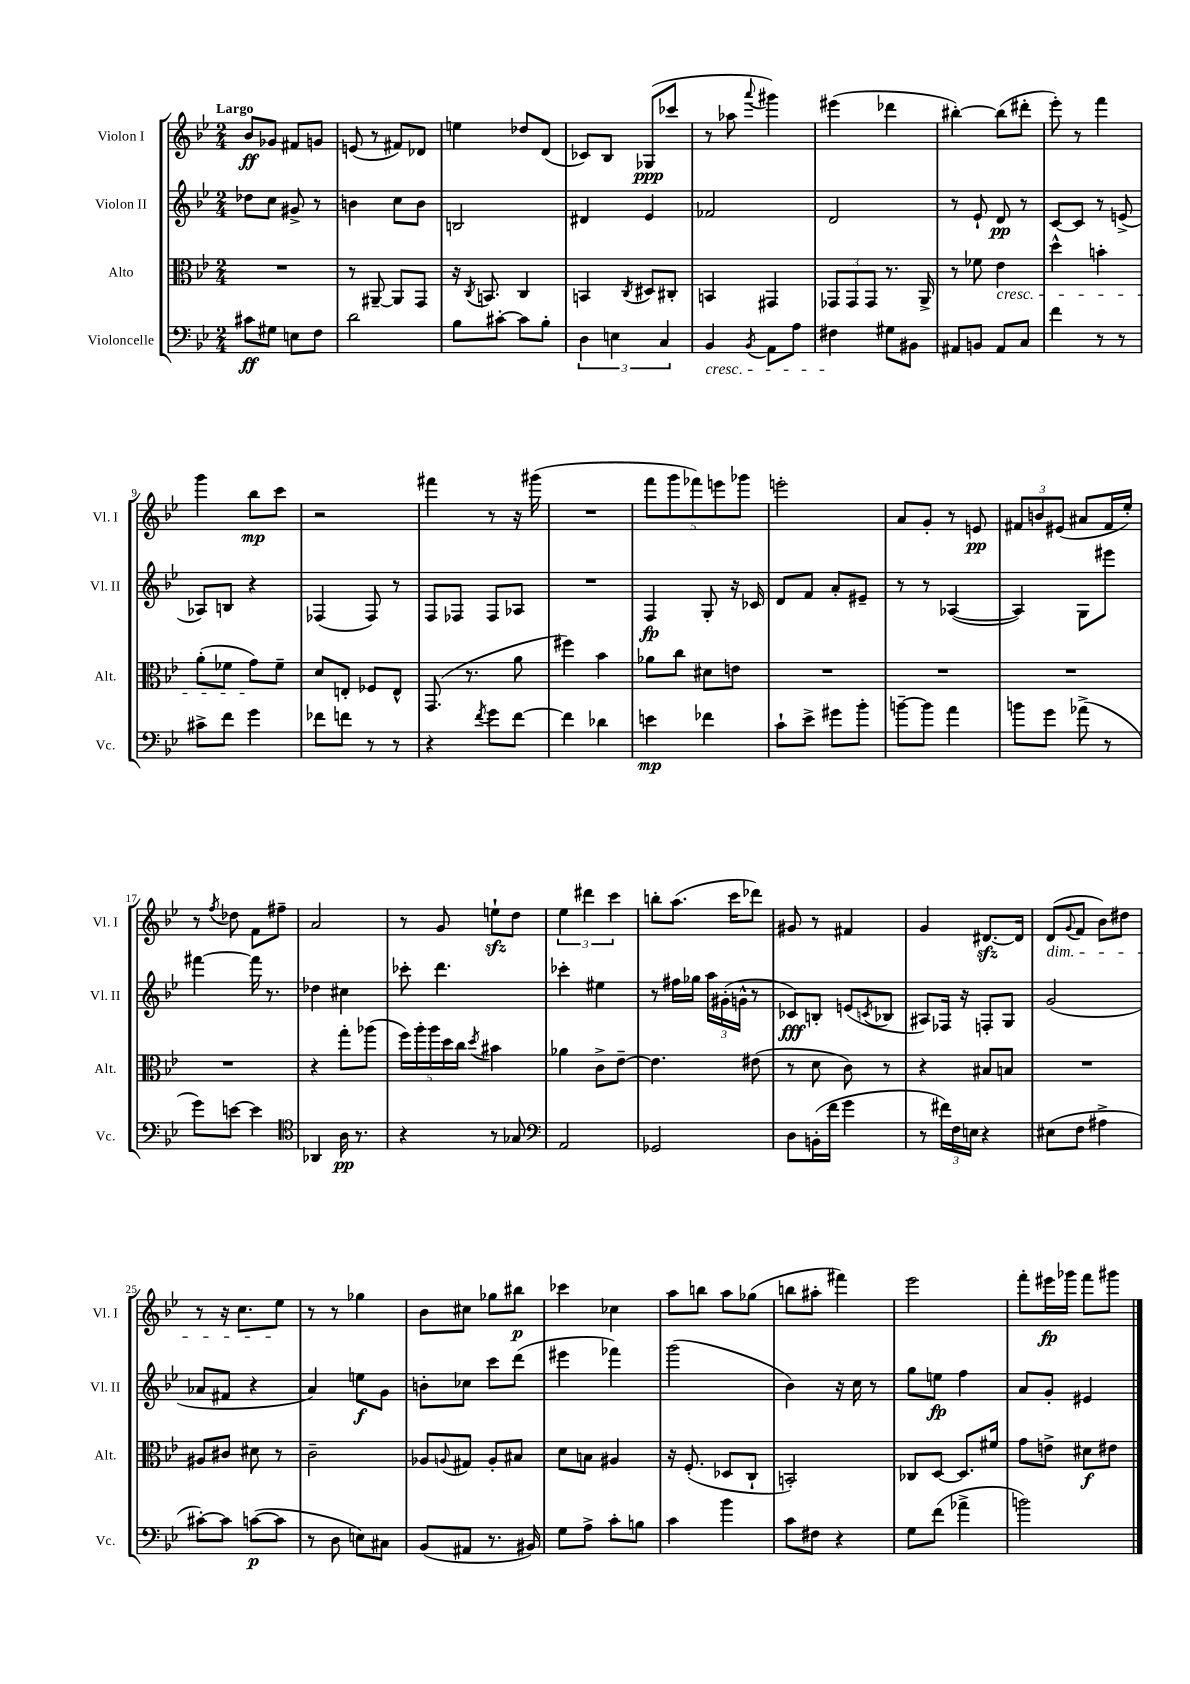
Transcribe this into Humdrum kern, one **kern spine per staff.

**kern	**dynam	**kern	**dynam	**kern	**dynam	**kern	**dynam
*part4	*part4	*part3	*part3	*part2	*part2	*part1	*part1
*staff4	*staff4	*staff3	*staff3	*staff2	*staff2	*staff1	*staff1
*I"Violoncelle	*	*I"Alto	*	*I"Violon II	*	*I"Violon I	*
*I'Vc.	*	*I'Alt.	*	*I'Vl. II	*	*I'Vl. I	*
*clefF4	*	*clefC3	*	*clefG2	*	*clefG2	*
*k[b-e-]	*	*k[b-e-]	*	*k[b-e-]	*	*k[b-e-]	*
*M2/4	*	*M2/4	*	*M2/4	*	*M2/4	*
=1	=1	=1	=1	=1	=1	=1	=1
!	!	!	!	!	!	!LO:TX:a:B:t=Largo	!
8c#X\L	ff	2r	.	8dd-X\L	.	8b-/L	ff
8G#X\J	.	.	.	8cc\J	.	8g-X/J	.
8En\L	.	.	.	8g#X^/	.	8f#X/L	.
8F\J	.	.	.	8r	.	8gn/J	.
=2	=2	=2	=2	=2	=2	=2	=2
2d\	.	8r	.	4bn\	.	(8en/	.
.	.	[8AA#X~/	.	.	.	8r	.
.	.	8AA#/L]	.	8cc\L	.	8f#X/L)	.
.	.	8GG/J	.	8b\J	.	8d-X/J	.
=3	=3	=3	=3	=3	=3	=3	=3
8B-\L	.	16r	.	2Bn/	.	4een\	.
.	.	8qC/	.	.	.	.	.
.	.	8.BBn/	.	.	.	.	.
[8c#X'\J	.	.	.	.	.	.	.
8c#\L]	.	4C/	.	.	.	8dd-X/L	.
8B-'\J	.	.	.	.	.	(8d/J	.
=4	=4	=4	=4	=4	=4	=4	=4
6D\	.	4BBn/	.	4d#X/	.	8c-X/L)	.
.	.	.	.	.	.	8B-/J	.
6En\	.	.	.	.	.	.	.
.	.	8qC/	.	.	.	.	.
.	.	8D#X/L	.	4e-/	.	(8G-X/L	ppp
6C/	.	.	.	.	.	.	.
.	.	8C#X'/J	.	.	.	8ccc-X/J	.
=5	=5	=5	=5	=5	=5	=5	=5
!LO:TX:b:i:t=cresc.	!	!	!	!	!	!	!
4BB-/	.	4BBn/	.	2f-X/	.	8r	.
.	.	.	.	.	.	8aa-X\	.
8qBB-/	.	.	.	.	.	8qqaaa/	.
8AA\L	.	4GG#X/	.	.	.	4ggg#X\)	.
8A\J	.	.	.	.	.	.	.
=6	=6	=6	=6	=6	=6	=6	=6
4F#X\	.	12GG-X/L	.	2d/	.	(4eee#X\	.
.	.	12GG-/	.	.	.	.	.
.	.	12GG-/J	.	.	.	.	.
8G#X\L	.	8.r	.	.	.	4ddd-X\	.
8BB#X\J	.	.	.	.	.	.	.
.	.	16AA^/	.	.	.	.	.
=7	=7	=7	=7	=7	=7	=7	=7
8AA#X/L	.	8r	.	8r	.	[4bb#X'\)	.
8BBn/J	.	8f-X\	.	8e-`/	.	.	.
!	!	!LO:TX:b:i:t=cresc.	!	!	!	!	!
8AA#/L	.	4e-\	.	8d/	pp	(8bb#\L]	.
8C/J	.	.	.	8r	.	8ddd#X'\J	.
=8	=8	=8	=8	=8	=8	=8	=8
4f\	.	4dd^^\	.	[8c/L	.	8eee-'\)	.
.	.	.	.	8c/J]	.	8r	.
8r	.	4bn'\	.	8r	.	4fff\	.
8r	.	.	.	(8en^/	.	.	.
!!LO:LB:g=z
=9	=9	=9	=9	=9	=9	=9	=9
8c#X^\L	.	(8a'\L	.	8A-X/L)	.	4ggg\	.
8f\J	.	8f-X\J	.	8Bn/J	.	.	.
4g\	.	8g\L)	.	4r	.	8bb-\L	mp
.	.	8f-~\J	.	.	.	8ccc\J	.
=10	=10	=10	=10	=10	=10	=10	=10
8f-X\L	.	8d/L	.	(4F-X/	.	2r	.
8fn\J	.	8En'/J	.	.	.	.	.
8r	.	8F-X/L	.	8F-/)	.	.	.
8r	.	8E^^/J	.	8r	.	.	.
=11	=11	=11	=11	=11	=11	=11	=11
4r	.	(8.GG/	.	8F/L	.	4fff#X\	.
.	.	.	.	8F-X/J	.	.	.
.	.	8.r	.	.	.	.	.
8qf/	.	.	.	.	.	.	.
8g\L	.	.	.	8F-/L	.	8r	.
[8f\J	.	8a\	.	8A-X/J	.	16r	.
.	.	.	.	.	.	(16ggg#X\	.
=12	=12	=12	=12	=12	=12	=12	=12
4f\]	.	4ff#X\)	.	2r	.	2r	.
4d-X\	.	4b-\	.	.	.	.	.
=13	=13	=13	=13	=13	=13	=13	=13
4en\	mp	8a-X\L	.	4F/	fp	10fff\L	.
.	.	.	.	.	.	10ggg\	.
.	.	8cc\J	.	.	.	.	.
.	.	.	.	.	.	10fff-X\)	.
4f-X\	.	8d#X\L	.	8G'/	.	.	.
.	.	.	.	.	.	10eeen\	.
.	.	8en\J	.	16r	.	.	.
.	.	.	.	.	.	10ggg-X\J	.
.	.	.	.	16c-X/	.	.	.
=14	=14	=14	=14	=14	=14	=14	=14
8c`\L	.	2r	.	8d/L	.	2eeen'\	.
8e-^\J	.	.	.	8f/J	.	.	.
8g#X\L	.	.	.	8a'/L	.	.	.
8b-'\J	.	.	.	8e#X~/J	.	.	.
=15	=15	=15	=15	=15	=15	=15	=15
[8bn~\L	.	2r	.	8r	.	8a/L	.
8b\J]	.	.	.	8r	.	8g'/J	.
4a\	.	.	.	([4A-X/	.	8r	.
.	.	.	.	.	.	8en/	pp
=16	=16	=16	=16	=16	=16	=16	=16
8bn\L	.	2r	.	4A-/])	.	12f#X/L	.
.	.	.	.	.	.	12bn/	.
8g\J	.	.	.	.	.	.	.
.	.	.	.	.	.	(12e#X/J	.
(8a-X^\	.	.	.	8G\L	.	8a#X/L	.
8r	.	.	.	8eee#X\J	.	16f#/L	.
.	.	.	.	.	.	16ee-'/JJ)	.
!!LO:LB:g=z
=17	=17	=17	=17	=17	=17	=17	=17
8g\L)	.	2r	.	[4fff#X\	.	8r	.
.	.	.	.	.	.	8qff/	.
[8en\J	.	.	.	.	.	8dd-X\	.
4e\]	.	.	.	16fff#\]	.	8f\L	.
.	.	.	.	8.r	.	.	.
.	.	.	.	.	.	8ff#X~\J	.
=18	=18	=18	=18	=18	=18	=18	=18
*clefC4	*	*	*	*	*	*	*
4AA-X/	.	4r	.	4dd-X\	.	2a/	.
16A\	pp	8gg'\L	.	4cc#X\	.	.	.
8.r	.	.	.	.	.	.	.
.	.	(8aa-X\J	.	.	.	.	.
=19	=19	=19	=19	=19	=19	=19	=19
4r	.	20ff\LL)	.	8ccc-X'\	.	8r	.
.	.	20aa'\	.	.	.	.	.
.	.	20aa\	.	.	.	.	.
.	.	.	.	4.ddd\	.	8g/	.
.	.	20dd\	.	.	.	.	.
.	.	20cc\JJ	.	.	.	.	.
.	.	8qdd/	.	.	.	.	.
8r	.	4b#X\	.	.	.	8eenzz`\L	.
8G-X/	.	.	.	.	.	8dd\J	.
=20	=20	=20	=20	=20	=20	=20	=20
*clefF4	*	*	*	*	*	*	*
2AA/	.	4a-X\	.	4ccc-X'\	.	6ee-\	.
.	.	.	.	.	.	6ddd#X\	.
.	.	8c^\L	.	4ee#X\	.	.	.
.	.	.	.	.	.	6ccc\	.
.	.	[8e-~\J	.	.	.	.	.
=21	=21	=21	=21	=21	=21	=21	=21
2GG-X/	.	4.e-\]	.	8r	.	8bbn'\L	.
.	.	.	.	16ff#X\LL	.	(8.aa\J	.
.	.	.	.	16gg-X\JJ	.	.	.
.	.	.	.	24aa\LL	.	.	.
.	.	.	.	(24g#X'\	.	.	.
.	.	.	.	.	.	16ccc\KL	.
.	.	.	.	24gn^^\JJ	.	.	.
.	.	(8e#X\	.	8r	.	8ddd-X\J)	.
=22	=22	=22	=22	=22	=22	=22	=22
8D\L	.	8r	.	8c-X/L)	fff	8g#X/	.
(16BBn'\L	.	8d\	.	8Bn'/J	.	8r	.
16f\JJ	.	.	.	.	.	.	.
4g\	.	8c\)	.	(8en/L	.	4f#X/	.
.	.	.	.	8qcn/	.	.	.
.	.	8r	.	8B-X/J	.	.	.
=23	=23	=23	=23	=23	=23	=23	=23
8r	.	4r	.	8A#X/L)	.	4g/	.
24f#X\LL)	.	.	.	16F-X/Jk	.	.	.
24F\	.	.	.	.	.	.	.
.	.	.	.	16r	.	.	.
24En\JJ	.	.	.	.	.	.	.
4r	.	8B#X/L	.	8Fn'/L	.	[8.d#Xzz/L	.
.	.	8Bn/J	.	8G/J	.	.	.
.	.	.	.	.	.	16d#/Jk]	.
=24	=24	=24	=24	=24	=24	=24	=24
!	!	!	!	!	!	!LO:TX:b:i:t=dim.	!
(8E#X\L	.	2r	.	(2g/	.	(8d/L	.
.	.	.	.	.	.	8qqg/	.
8F\J	.	.	.	.	.	8f/J	.
4A#X^\	.	.	.	.	.	8b-\L)	.
.	.	.	.	.	.	8dd#X\J	.
!!LO:LB:g=z
=25	=25	=25	=25	=25	=25	=25	=25
[8c#X'\L)	.	8A#X/L	.	8a-X/L	.	8r	.
8c#\J]	.	8c#X/J	.	8f#X/J	.	16r	.
.	.	.	.	.	.	8.cc\L	.
([8cn\L	p	8d#X\	.	4r	.	.	.
8c\J]	.	8r	.	.	.	8ee-\J	.
=26	=26	=26	=26	=26	=26	=26	=26
8r	.	2c~\	.	4a/)	.	8r	.
8D\	.	.	.	.	.	8r	.
8En\L)	.	.	.	8een\L	f	4gg-X\	.
8C#X\J	.	.	.	8g\J	.	.	.
=27	=27	=27	=27	=27	=27	=27	=27
(8BB-/L	.	8A-X/L	.	8bn'\L	.	8b-\L	.
.	.	8qqAn/	.	.	.	.	.
8AA#X/J	.	8G#X/J	.	8cc-X\J	.	8cc#X\J	.
8.r	.	8A'/L	.	8ccc\L	.	8gg-X\L	.
.	.	8B#X/J	.	(8ddd\J	.	8bb#X\J	p
16BB#X/)	.	.	.	.	.	.	.
=28	=28	=28	=28	=28	=28	=28	=28
8G\L	.	8d\L	.	4eee#X\	.	4ccc-X\	.
8A^\J	.	8Bn\J	.	.	.	.	.
8c'\L	.	4A#X/	.	4fff-X\)	.	4cc-X\	.
8Bn\J	.	.	.	.	.	.	.
=29	=29	=29	=29	=29	=29	=29	=29
4c\	.	16r	.	(2ggg\	.	8aa\L	.
.	.	(8.F'/	.	.	.	.	.
.	.	.	.	.	.	8bbn\J	.
4b-\	.	8D-X/L	.	.	.	8aa\L	.
.	.	8C`/J	.	.	.	(8gg-X\J	.
=30	=30	=30	=30	=30	=30	=30	=30
8c\L	.	2BBn'/)	.	4b-\)	.	8bbn\L	.
8F#X\J	.	.	.	.	.	8aa#X'\J	.
4r	.	.	.	16r	.	4fff#X\)	.
.	.	.	.	16cc\	.	.	.
.	.	.	.	8r	.	.	.
=31	=31	=31	=31	=31	=31	=31	=31
8G\L	.	8C-X/L	.	8gg\L	.	2eee-\	.
(8f\J	.	[8D/J	.	8een\J	fp	.	.
4a-X^\	.	8.D/L]	.	4ff\	.	.	.
.	.	16f#X/Jk	.	.	.	.	.
=32	=32	=32	=32	=32	=32	=32	=32
2bn\)	.	8g\L	.	8a/L	.	8fff'\L	.
.	.	8en^\J	.	8g'/J	.	16eee#X\L	fp
.	.	.	.	.	.	16ggg-X\JJ	.
.	.	8d#X\L	f	4e#X/	.	8fff\L	.
.	.	8e#X\J	.	.	.	8ggg#X\J	.
==	==	==	==	==	==	==	==
*-	*-	*-	*-	*-	*-	*-	*-
